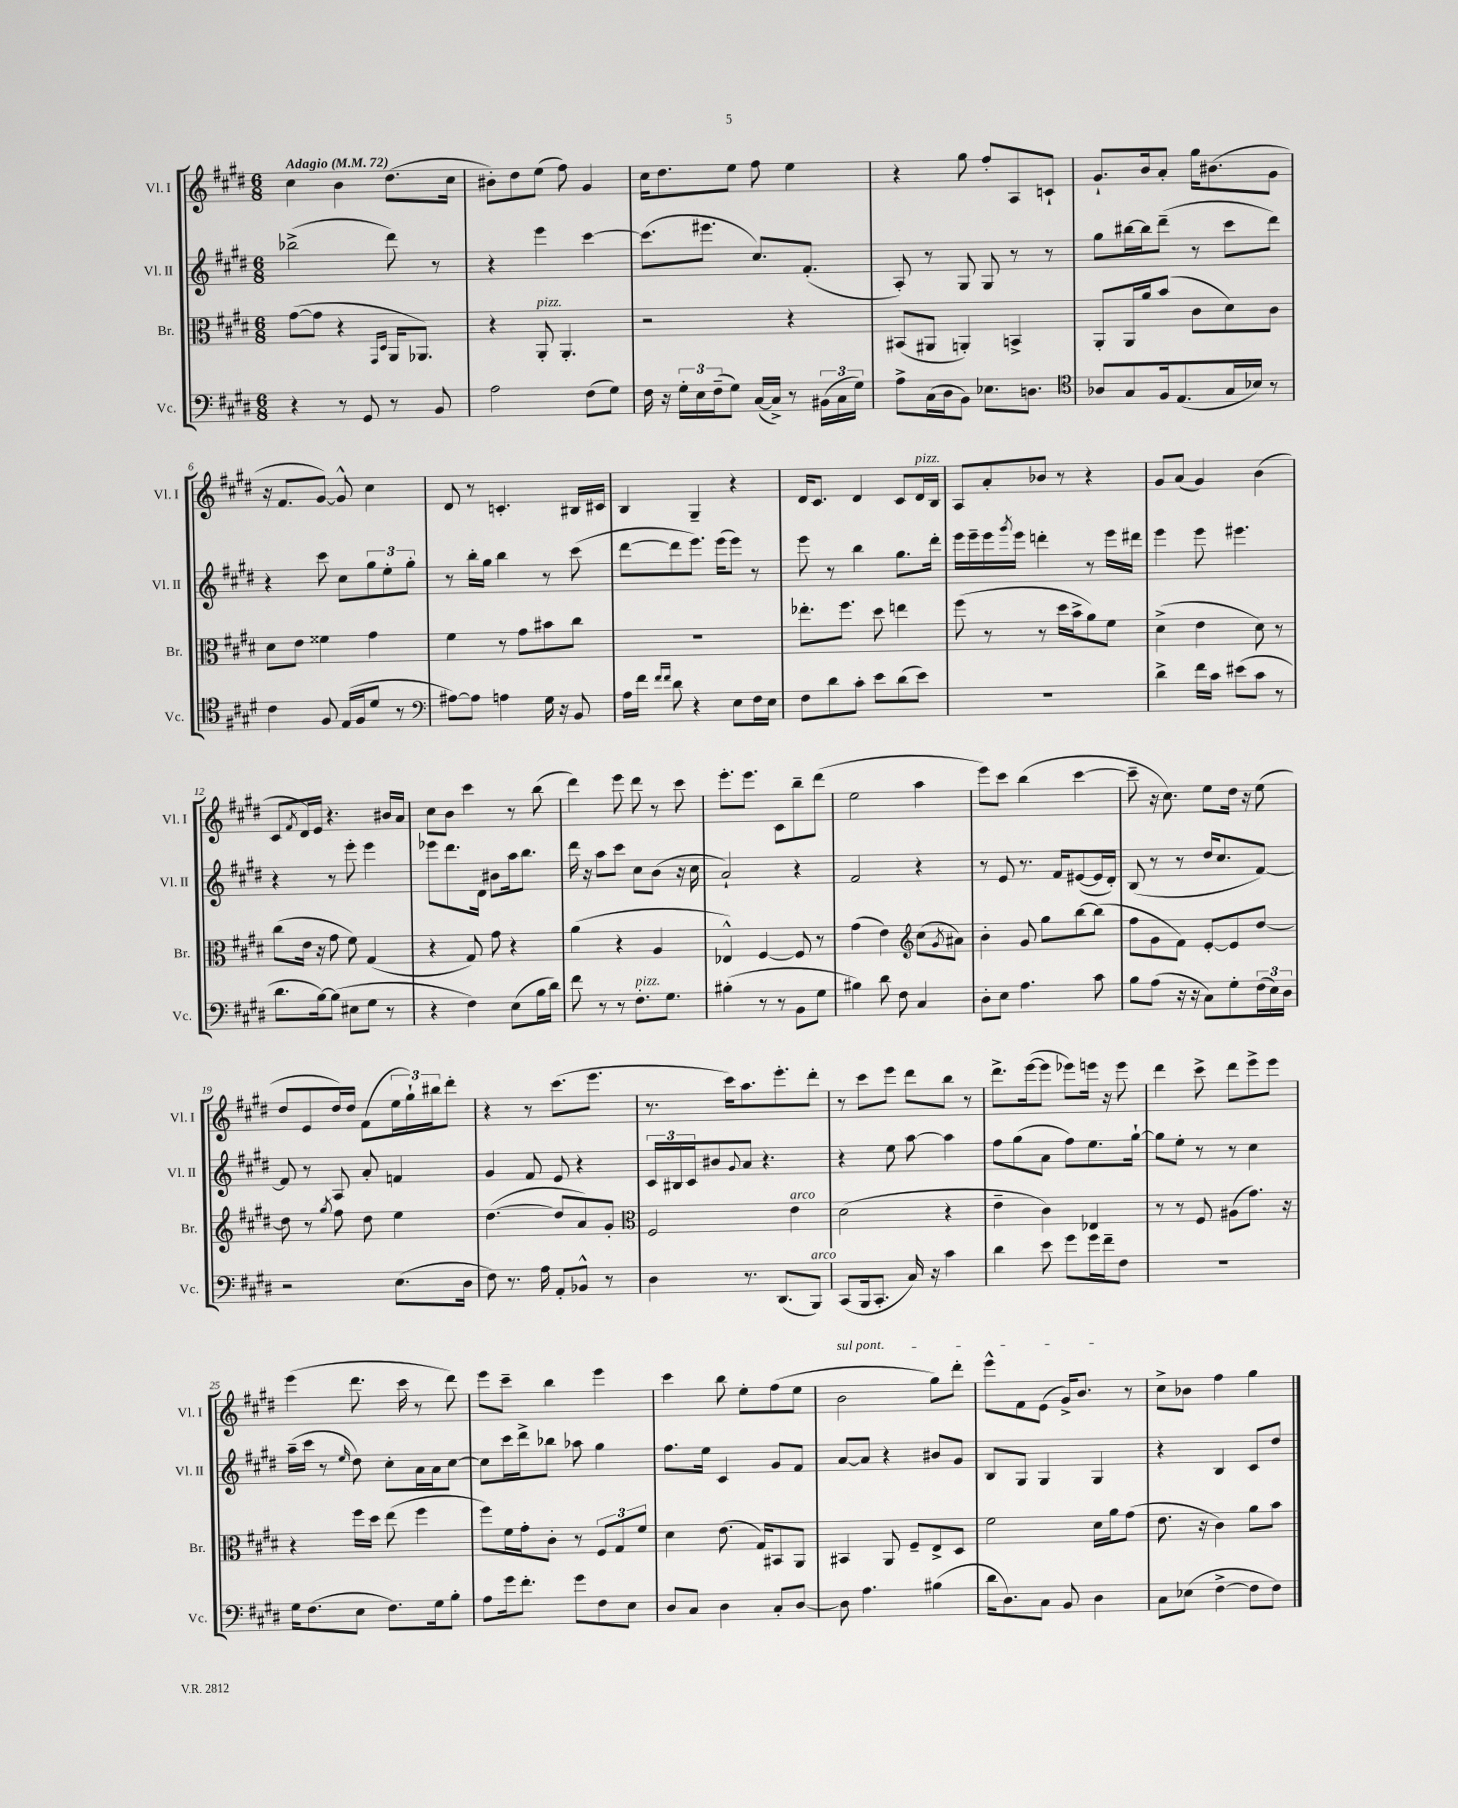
<<
\new StaffGroup <<
\new Staff = "s0" \with { instrumentName = "Vl. I" shortInstrumentName = "Vl. I" } {
    \clef treble \key e \major \numericTimeSignature \time 6/8 \tempo "Adagio" 4 = 72
    cis''4 b'4 dis''8.( cis''16 |
    bis'8-.) dis''8 e''8( fis''8) gis'4 |
    cis''16 dis''8. e''8 fis''8 e''4 |
    r4 gis''8 fis''8-. a8 c'8-! |
    gis'8.-! b'16 a'8-. gis''16 bis'8.( gis'8 |
    r16 fis'8. gis'8~) gis'8-^ cis''4 |
    dis'8 r8 c'4.-. bis16 cis'16 |
    b4 gis4-- r4 |
    dis'16 cis'8. dis'4 cis'8 dis'16^\markup { \italic "pizz." } b16 |
    a8 a'8-. bes'8 r8 r4 |
    gis'8 a'8( gis'4) b'4( |
    cis'8 \acciaccatura { fis'8 } dis'16) e'16 r4. bis'16 a'16 |
    cis''8 b'8 cis'''4 r8 b''8( |
    dis'''4) e'''8 dis'''8 r8 cis'''8 |
    e'''8.-. e'''8. cis'8 b''8-- dis'''8( |
    e''2 a''4 |
    e'''8) cis'''8 b''4( cis'''4~ |
    cis'''8-- r16 cis''8.) e''8 dis''16 r16 e''8( |
    dis''8 e'8 dis''16) dis''16 fis'8( \tuplet 3/2 { e''16 gis''16-!) bis''16 } dis'''8-. |
    r4 r8 cis'''8.( e'''8. |
    r8. cis'''16) a''8. e'''8.-. dis'''8-. |
    r8 cis'''8 e'''8 dis'''8 b''8 r8 |
    dis'''8.-> e'''16~( e'''8 ees'''8) e'''16 r16 e'''8 |
    dis'''4 cis'''8-> dis'''8 e'''8-> e'''8 |
    e'''4( dis'''8. cis'''16 r8 dis'''8) |
    e'''8 cis'''8-- b''4 e'''4 |
    cis'''4 b''8 e''8-. fis''8( e''8 |
    \once \override TextSpanner.bound-details.left.text = \markup { \italic "sul pont." } b'2\startTextSpan gis''8) dis'''8-. |
    e'''8-^ fis'8 e'8( gis'16->) b'8.\stopTextSpan r8 |
    cis''8-> bes'8 fis''4 gis''4 \bar "|." |
}
\new Staff = "s1" \with { instrumentName = "Vl. II" shortInstrumentName = "Vl. II" } {
    \clef treble \key e \major \numericTimeSignature \time 6/8
    bes''2->( dis'''8) r8 |
    r4 e'''4 cis'''4~ |
    cis'''8.( eis'''8. cis''8.) fis'8.-.( |
    a8-.) r8 gis8 gis8 r8 r8 |
    gis''8 bis''16~ bis''16 dis'''8--( r8 cis'''8 dis'''8) |
    r4 cis'''8 cis''8 \tuplet 3/2 { gis''8 e''8-. gis''8-. } |
    r8 b''16-. gis''16 b''4 r8 cis'''8( |
    dis'''8~ dis'''8 e'''8.) e'''16( e'''8) r8 |
    e'''8 r8 b''4 gis''8. dis'''16-. |
    e'''16 e'''16-- e'''16 \acciaccatura { gis'''8 } e'''16 d'''4-. r8 e'''16 dis'''16 |
    e'''4 e'''8 eis'''4. |
    r4 r8 e'''8-. e'''4 |
    ees'''8 dis'''8. dis'16 bis'8 a''16 b''8. |
    dis'''16 r16 a''8 cis'''8 cis''8 b'8( r16 cis''16 |
    a'2-!) r4 |
    fis'2 r4 |
    r8 e'8 r8. fis'16 eis'8~( eis'16 dis'16-.) |
    b8( r8 r8 dis''16 cis''8. fis'8~) |
    fis'8 r8 a8 a'8-. f'4 |
    gis'4 fis'8 e'8 r4 |
    \tuplet 3/2 { cis'16 bis16 cis'16 } bis'8 \appoggiatura { gis'8 } a'8 r4. |
    r4 e''8 a''8~ a''4 |
    fis''8 gis''8( a'8 fis''8) e''8. gis''16~-! |
    gis''8 e''8-. r8 r8 cis''4 |
    a''16--( cis'''16 r8 \grace { e''16 } dis''8) cis''8-. a'16 a'16 cis''8~ |
    cis''8 cis'''16 dis'''16-> bes''8 aes''8 gis''4 |
    fis''8. e''16 cis'4 gis'8 fis'8 |
    a'8~ a'8 r4 bis'8 gis'8 |
    b8 gis8 gis4 gis4 |
    r4 b4 cis'8 dis''8 \bar "|." |
}
\new Staff = "s2" \with { instrumentName = "Br." shortInstrumentName = "Br." } {
    \clef alto \key e \major \numericTimeSignature \time 6/8
    gis'8~( gis'8 r4 \grace { gis,16 dis16 } a,16 aes,8.) |
    r4 a,8-.^\markup { \italic "pizz." } a,4.-. |
    r2 r4 |
    bis,8( ais,8 a,4-.) b,4-> |
    a,8-. a,16 a'16 b'8( cis'8 dis'8) cis'8 |
    dis'8 e'8 fisis'4 gis'4 |
    fis'4 r8 gis'8 bis'8 cis''8 |
    R2. |
    ees''8.-. fis''8. dis''8 e''4 |
    fis''8( r8 r8 dis''16 b'16-> a'8) fis'8 |
    dis'4->( e'4 dis'8) r8 |
    cis''8( e'16 r16 gis'8 fis'8) gis4( |
    r4 gis8) gis'8 r4 |
    a'4( r4 a4 |
    ees4-^) fis4~ fis8 r8 |
    gis'4( e'4) \clef treble cis''8( \acciaccatura { gis'8 } ais'8) |
    b'4-. gis'8 gis''8 b''8~ b''8( |
    fis''8 gis'8 fis'8) e'8~-. e'8 dis''8~ |
    dis''8 r8 \acciaccatura { gis''8 } fis''8 dis''8 e''4 |
    dis''4.~( dis''8 a'8) gis'8-. |
    \clef alto fis2 e'4^\markup { \italic "arco" } |
    dis'2( r4 |
    e'4-- cis'4) ees4 |
    r8 r8 fis8 ais8( gis'8.) r16 |
    r4 fis''16 dis''16 e''8( fis''4 |
    fis''8) fis'16 gis'16-. cis'8-. r8 \tuplet 3/2 { fis8 gis8 fis'8 } |
    dis'4 e'8.( gis16) bis,8 a,8 |
    bis,4 a,8 fis8-- e8-> dis8 |
    fis'2 dis'16 a'16 gis'8( |
    e'8. r16 cis'4) a'8 b'8 \bar "|." |
}
\new Staff = "s3" \with { instrumentName = "Vc." shortInstrumentName = "Vc." } {
    \clef bass \key e \major \numericTimeSignature \time 6/8
    r4 r8 gis,8 r8 b,8 |
    a2 fis8( gis8) |
    fis16 r16 \tuplet 3/2 { gis16-. e16 fis16--( } gis8) cis16~( cis16->) r8 \tuplet 3/2 { bis,16( cis16 gis16) } |
    a8-> cis16( dis16 b,8) ees8. d8. |
    \clef tenor aes8 gis8 fis16 e8.( gis16 bes16) r8 |
    cis'4 fis8 e16( fis16 dis'8 r8 |
    \clef bass ais8~) ais8 a4 gis16 r16 b,8 |
    a16 fis'16 \grace { fis'16 fis'16 } dis'8 r4 e8 fis16 e16 |
    fis8 dis'8 cis'8-. e'8 dis'8( e'8) |
    R2. |
    dis'4-> fis'16 cis'16 eis'8( cis'8 r8 |
    dis'8. b16~) b8( eis8 gis8 r8 |
    r4 fis4) e8( b16 dis'16) |
    fis'8 r8 r8 fis8.-.^\markup { \italic "pizz." } gis8. |
    bis4-.( r8 r8 b,8 gis8 |
    bis4) dis'8 fis8 cis4 |
    dis8-. e8 a4. cis'8 |
    b8 a8( r16 r16 cis8) gis8-. \tuplet 3/2 { fis16( e16) dis16 } |
    r2 e8.( dis16 |
    fis8) r8. a16 a,8-. bes,8-^ r8 |
    dis4 r8. dis,8.( b,,8^\markup { \italic "arco" }) |
    cis,8( b,,16 cis,8.-. cis16) r16 cis'4 |
    dis'4 e'8 gis'8 gis'16 fis'16-- fis8 |
    r2. |
    gis16 fis8.( e8 fis8.) gis16 b8-. |
    a8 gis'16 fis'8.-. gis'8 fis8 e8 |
    dis8 cis8 dis4 cis8-. dis8~ |
    dis8 a4. bis4( |
    dis'16 dis8.) cis8 b,8 dis4 |
    cis8 ees8( fis4~-> fis8 fis8) \bar "|." |
}
>>
>>
